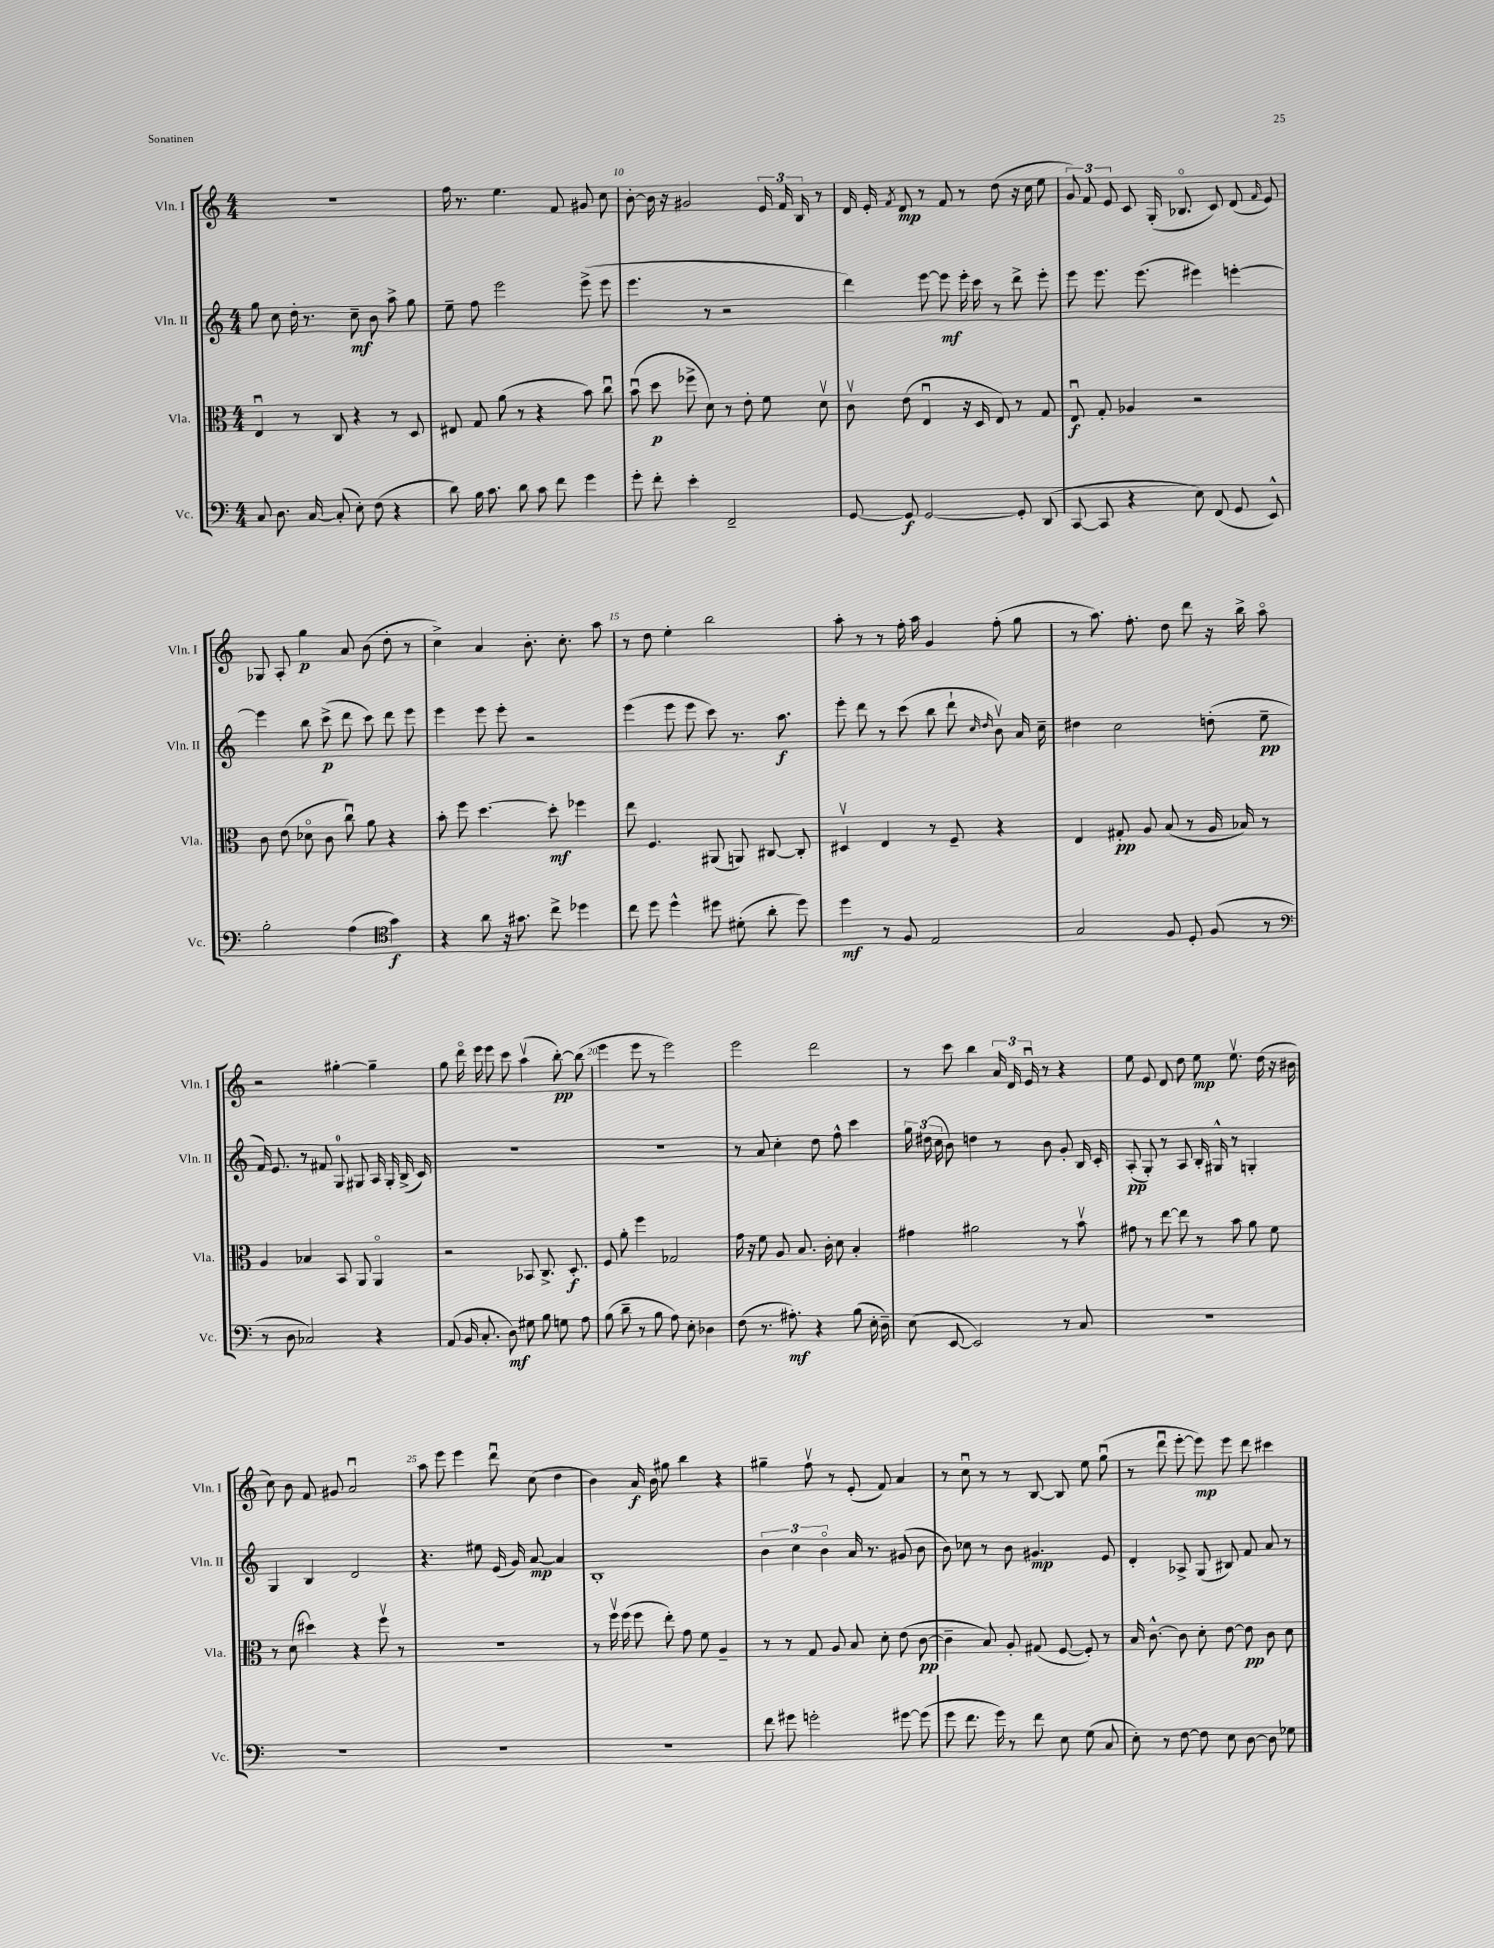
<<
\new StaffGroup <<
\new Staff = "s0" \with { instrumentName = "Vln. I" shortInstrumentName = "Vln. I" } {
    \clef treble \key c \major \numericTimeSignature \time 4/4
    \autoBeamOff R1 |
    f''16 r8. e''4. f'8 gis'8 c''8 |
    b'8~-. b'16 r16 gis'2 \tuplet 3/2 { e'16 f'16 b16 } r8 |
    d'16 e'16-. \acciaccatura { f'8 } d'8\mp r8 f'8 r8 d''8( r16 c''16 e''8 |
    \tuplet 3/2 { g'8) f'8 e'8 } c'8 g16-.( bes8.\flageolet c'8) d'8( \grace { f'16 } e'8) |
    ges8 a8-. g''4\p a'8 b'8( d''8-. r8 |
    c''4->) a'4 b'8.-. c''8.-. a''8 |
    r8 d''8 e''4-. b''2 |
    a''8-. r8 r8 f''16-. a''16 g'4 f''8-.( g''8 |
    r8 a''8.) f''8.-. d''8 d'''8 r16 b''16-> a''8\flageolet |
    r2 gis''4~-. gis''4-- |
    g''8 d'''16\flageolet e'''16 e'''8 c'''8 a''4\upbow( b''8~-.\pp) b''8( |
    e'''4 e'''8 r8 e'''2) |
    e'''2 d'''2 |
    r8 c'''8 b''4 \tuplet 3/2 { a'16 d'16 e'16\downbow } r8 r4 |
    e''8 e'8 d'8 d''8 e''8\mp e''8.\upbow d''16( r16 bis'16 |
    c''8) b'8 f'8 gis'8 a'2\downbow |
    a''8 e'''8 e'''4 d'''8\downbow c''8( d''4 |
    b'4) a'16\f b'16 gis''8 b''4 r4 |
    gis''4-- f''8\upbow r8 e'8-.( f'8) a'4 |
    r8 c''8\downbow r8 r8 b8~ b8 e''8 g''8\downbow( |
    r8 d'''8\downbow e'''8~-. e'''8\mp) e'''8 d'''8 cis'''4 \bar "|." |
}
\new Staff = "s1" \with { instrumentName = "Vln. II" shortInstrumentName = "Vln. II" } {
    \clef treble \key c \major \numericTimeSignature \time 4/4
    \autoBeamOff g''8 c''8 d''16-. r8. c''8--\mf b'8 a''8-> g''8 |
    e''8-- f''8 e'''2 e'''8->( e'''8 |
    e'''4. r8 r2 |
    d'''4) e'''8~ e'''8\mf e'''16-. c'''16 r8 d'''8-> e'''8-. |
    e'''8 e'''8. e'''8.( eis'''4) e'''4~-. |
    e'''4 b''8 c'''8->\p( d'''8 c'''8) d'''8 e'''8 |
    e'''4 e'''8 e'''8-. r2 |
    e'''4( e'''8 e'''8 c'''8) r8. a''8.\f |
    e'''8-. d'''8 r8 c'''8( b''8 d'''8-! \grace { c''16 d''16 } b'8\upbow) a'16 c''16-- |
    dis''4 c''2 d''8-.( e''8--\pp |
    f'16) e'8. r8 fis'8 g8-0 gis8 a16 gis16-. b16->( c'16) |
    R1 |
    R1 |
    r8 a'8 c''4-. d''8 f''8-^ c'''4 |
    \tuplet 3/2 { g''16 dis''16( c''16 } b'8) d''4 r8 b'8 g'8-. b16 c'16-. |
    a8-.\pp( g8-.) r8 a8 b16-. gis16-^ r8 g4-. |
    g4 b4 d'2 |
    r4. eis''8 e'16( g'16) a'8~\mp a'4 |
    b1-. |
    \tuplet 3/2 { b'4 c''4 b'4\flageolet } a'16 r8. gis'8( b'8 |
    b'8) ces''8 r8 b'8 gis'4.\mp e'8 |
    d'4-. aes8-> g8( bis8) f'8 a'8 r8 \bar "|." |
}
\new Staff = "s2" \with { instrumentName = "Vla." shortInstrumentName = "Vla." } {
    \clef alto \key c \major \numericTimeSignature \time 4/4
    \autoBeamOff e4\downbow r8 c8 r4 r8 d8 |
    eis8 g8 a'8( r8 r4 b'8) c''8\downbow |
    b'8\downbow( d''8\p fes''8-> d'8) r8 e'8-. f'8 d'8\upbow |
    c'8\upbow e'8( e4\downbow r16 d16 e8) r8 g8 |
    e8\downbow\f g8-. aes4 r2 |
    c'8 e'8( des'8\flageolet c'8 c''8\downbow) a'8 r4 |
    b'8-. f''8 d''4.~ d''8-.\mf fes''4 |
    e''8 f4. ais,8( a,8) cis8~ cis8-. |
    dis4\upbow e4 r8 f8-- r4 |
    e4 gis8-.\pp a8 b8( r8 a16 bes16) r8 |
    a4 bes4 b,8 a,8 a,4\flageolet |
    r2 bes,8 c8.-> d8.-.\f |
    f8 a'8-. f''4 ges2 |
    g'16 r16 f'8 a8 b8. c'16-. d'8 b4-. |
    gis'4 ais'2 r8 b'8\upbow |
    gis'8 r8 e''8~ e''8 r8 b'8 a'8 f'8 |
    r8 d'8( dis''4) r4 f''8\upbow r8 |
    R1 |
    r8 f''16\upbow f''16( f''8 e''8-.) g'8 f'8 a4-- |
    r8 r8 g8 a8 b8 d'8-. e'8( c'8~\pp |
    c'4-- b8) a8-. gis8( f8~ f8-.) r8 |
    b16 c'8.~-^ c'8 d'8-. e'8~ e'8\pp c'8 d'8 \bar "|." |
}
\new Staff = "s3" \with { instrumentName = "Vc." shortInstrumentName = "Vc." } {
    \clef bass \key c \major \numericTimeSignature \time 4/4
    \autoBeamOff c8 d8. c16~ c8-.( e8-.) f8( r4 |
    d'8) b16 c'8. d'8 c'8 f'8 g'4 |
    g'8-. f'8-. e'4-. f,2-- |
    g,8~ g,8\f g,2~ g,8-. d,8( |
    c,8~ c,8 r4 e8) f,8( g,8 e,8-^) |
    b2-. a4( \clef tenor g'4\f) |
    r4 a'8 r16 gis'8. c''8-> des''4 |
    c''8 d''8 d''4-^ dis''8 dis'8-.( a'8-. dis''8) |
    d''4\mf r8 f8 e2 |
    g2 f8 d8-. f8( r8 |
    \clef bass r8 d8 ces2) r4 |
    a,8( b,16 c8.-. d8\mf) gis8 b8 g8 a8 |
    b8( d'8-- r8 b8 a8) e8-. des4 |
    f8( r8. ais8.-.\mf) r4 b8( e16-. d16--) |
    e8( e,8~ e,2) r8 c8 |
    R1 |
    R1 |
    R1 |
    R1 |
    f'8 gis'8 g'2-. gis'8~ gis'8( |
    g'8 f'8. g'16) r8 f'8 e8 g8( c8 |
    e8-.) r8 f8~ f8 e8 d8~ d8 ges8 \bar "|." |
}
>>
>>
\layout { \context { \Score currentBarNumber = #8 \override BarNumber.break-visibility = ##(#f #t #t) barNumberVisibility = #(every-nth-bar-number-visible 5) } }
